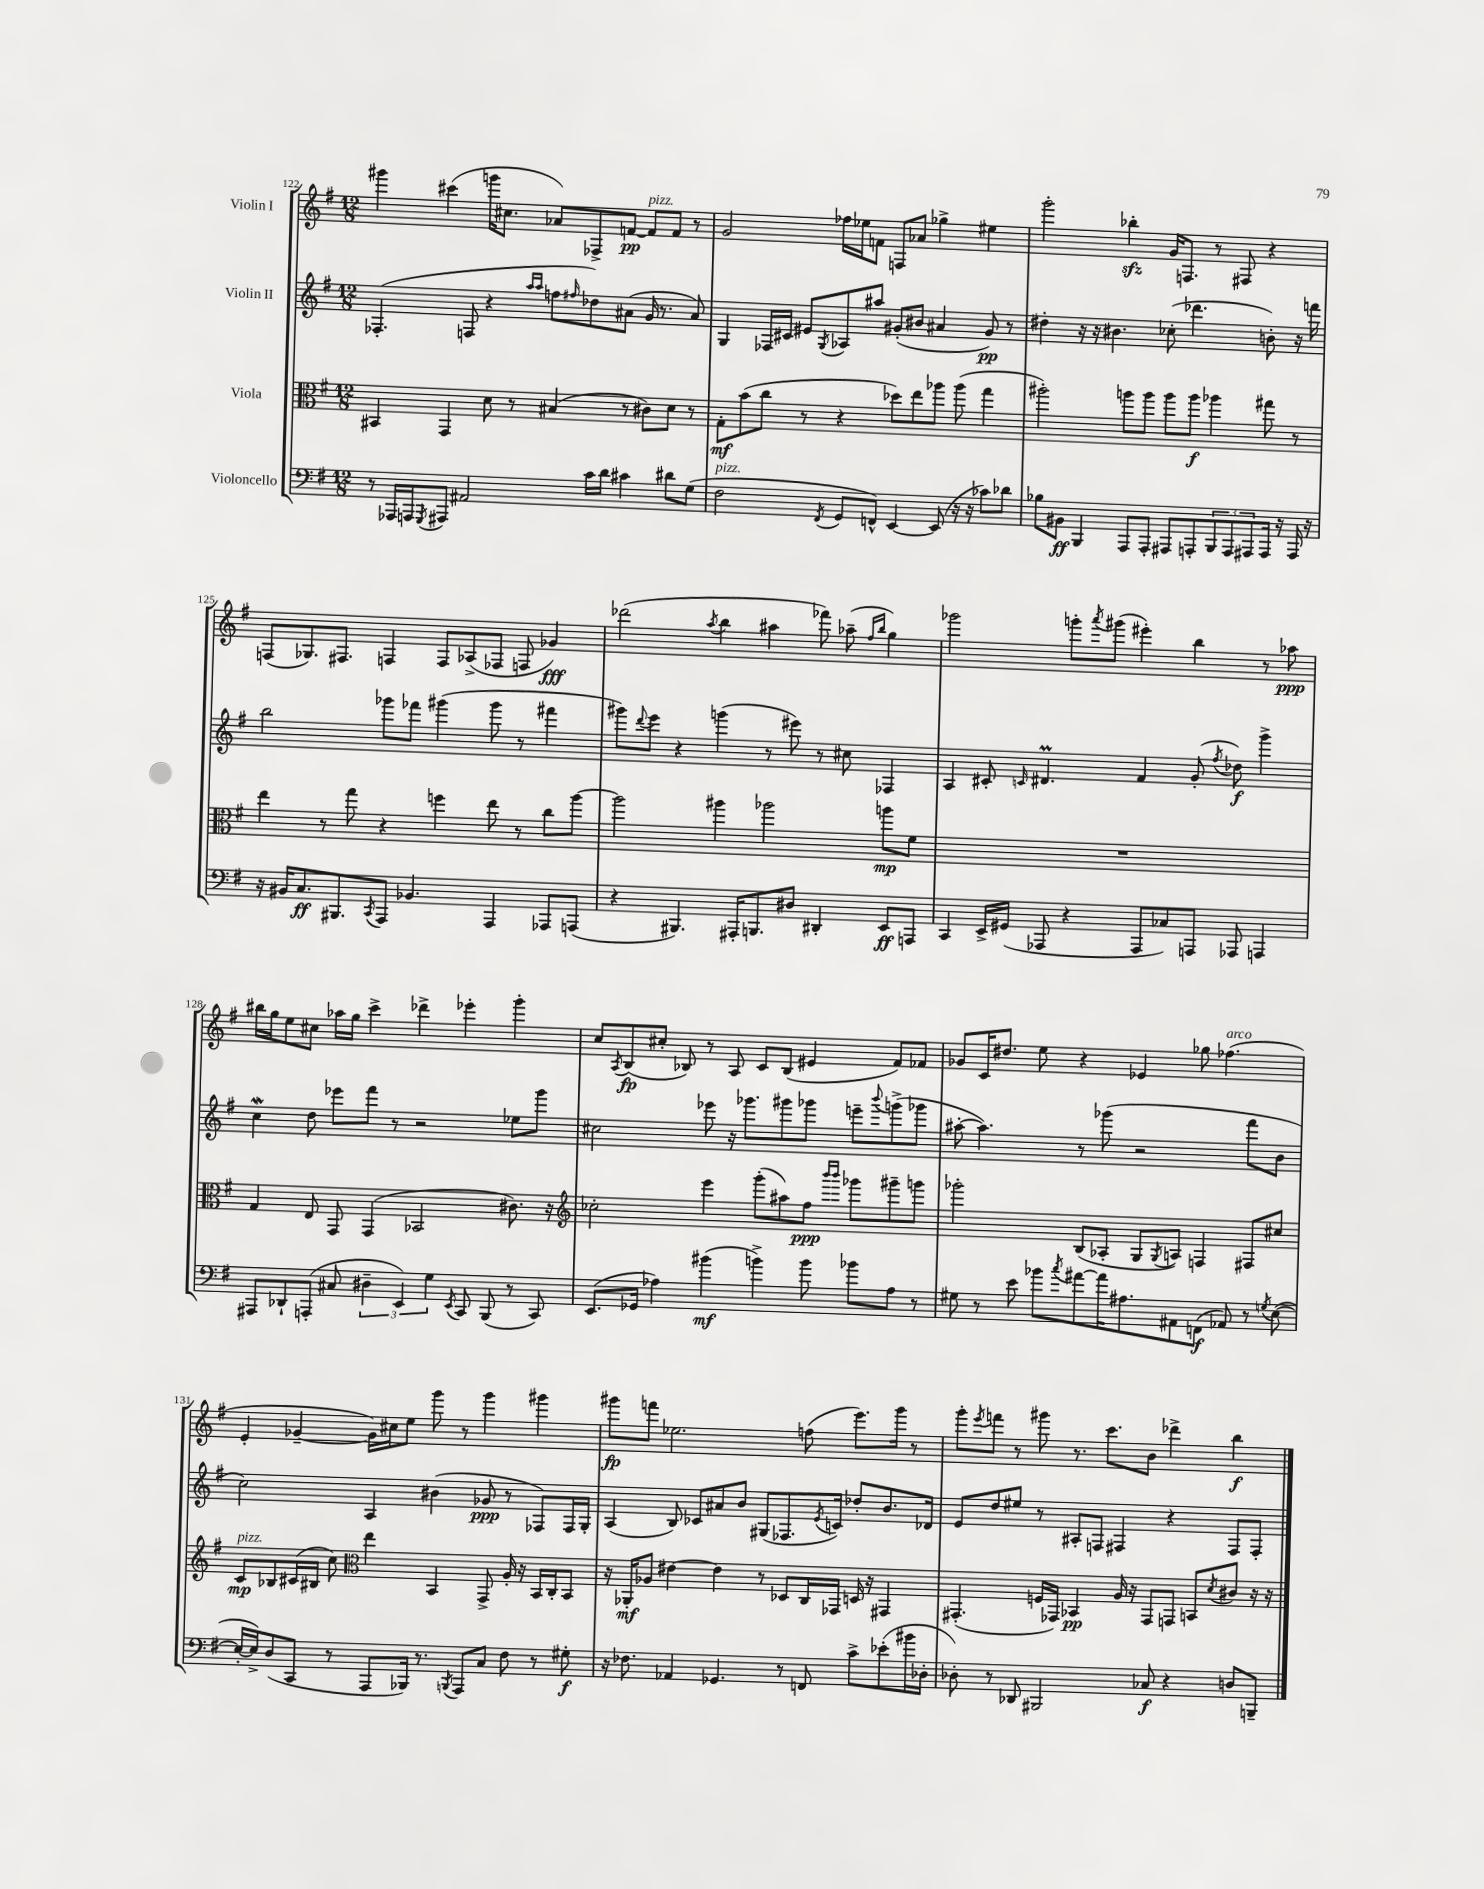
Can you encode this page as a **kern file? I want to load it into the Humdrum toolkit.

**kern	**kern	**kern	**kern
*staff4	*staff3	*staff2	*staff1
*clefF4	*clefC3	*clefG2	*clefG2
*k[f#]	*k[f#]	*k[f#]	*k[f#]
*M12/8	*M12/8	*M12/8	*M12/8
8r	4BB#	(4.F-'	4ggg#
16AAA-	.	.	.
16AAA	.	.	.
8qGGG	.	.	.
8AAA#	4GG	.	(4ccc#
2AA#	.	8F	.
.	8d	4r	16ggg
.	.	.	8.cc#
.	8r	.	.
.	.	16qqaa	.
.	.	16qqaa	.
.	(4B#	8ff	8a-)
.	.	16qqff#	.
16c	.	8dd-)	8F-^
16d	.	.	.
4c#	8r	(8a#	[8f
.	8c#)	16g	8f]
.	.	8.r	.
8d#	8d	.	8f
(8G	8r	8a#)	8r
=	=	=	=
2F#	8G'	4G	2g
.	(8b	.	.
.	8cc	16F-	.
.	.	16c#	.
.	8r	8e#	.
8qFF#	.	8qG	.
8GG	4r	8A-	16ff-
.	.	.	16ee-
8FF^^)	.	8aa#	8f
[4EE	8dd-)	(8g#'	8F
.	8ee	8b#	8a-
(8EE]	8aa-	4a#	4gg-^
16r	(8aa-	.	.
16r	.	.	.
8c-)	4gg	8g#)	4ee#
8d-	.	8r	.
=	=	=	=
8B-	2aa#')	4dd#'	2ggg'
8BB#	.	.	.
4BBB	.	16r	.
.	.	16r	.
.	.	4.b#	.
8AAA	8aa	.	4bb-'
8AAA'	8aa	.	.
8AAA#	8aa	(8cc-'	16g
.	.	.	8.F
8AAA'	8aa	4.ddd-	.
12BBB	4aa-	.	8r
12AAA	.	.	.
.	.	.	8F#
12AAA#	.	.	.
16AAA#	8gg#	8b')	4r
16r	.	.	.
16AAA#	8r	16r	.
16r	.	16fff	.
=	=	=	=
16r	4ee	2bb	(8F
16BB#	.	.	.
8.C	.	.	8.G-)
.	8r	.	.
8.BBB#	.	.	8.F#
.	8gg	.	.
8qCC	.	.	.
8AAA	4r	8ggg-	4F
4.BB-	.	8fff-	.
.	4ff	(4ggg#	8F
.	.	.	(8A-^
4AAA	8ee	8ggg#	8F-
.	8r	8r	8F
8AAA-	8cc	4fff#	4g-)
(8AAA	[8aa	.	.
=	=	=	=
4r	2aa]	8ggg#)	(2ddd-
.	.	8qqddd	.
.	.	8eee	.
4.BBB#)	.	4r	.
.	.	.	8qaa
.	4aa#	(4ggg	4bb
16AAA#'	.	.	.
8.BBB	.	.	.
.	2aa-	8r	4aa#
8D#	.	8eee#)	.
4DD#'	.	8r	8fff-)
.	.	8cc#	(8aa-~
.	.	.	16qqff#
.	.	.	16qqbb
8EE	8aa	4F-	4gg)
8AAA	8f#	.	.
=	=	=	=
4CC	1.r	4A	2ggg-
16EE^	.	8c#'	.
(16GG#	.	.	.
.	.	16qqc	.
8AAA-	.	4.d#	.
4r	.	.	8ggg'
.	.	.	8qaaa
.	.	.	(8ggg#
8AAA-	.	4f#	4eee#')
8C-)	.	.	.
8AAA	.	(8g'	4bb
.	.	8qff#	.
8AAA-	.	8dd-)	.
4AAA	.	4ggg^	8r
.	.	.	8aa-
=	=	=	=
8AAA#	4G	4cc	16bb#
.	.	.	16gg
8DD-`	.	.	8ee
(8AAA'	8E	8dd	8cc#
8C#	8GG	8eee-	16aa-
.	.	.	16gg
6D#~	(4GG	8fff#	4ccc^
.	.	8r	.
6EE)	.	.	.
.	2BB-	2r	4ddd-^
6G	.	.	.
8qEE	.	.	.
8CC	.	.	4eee-'
(8BBB	.	.	.
8r	8.c#)	8ee-	4ggg'
8CC)	.	8ggg	.
.	16r	.	.
=	=	=	=
*	*clefG2	*	*
(8.EE	2cc-'	2cc#	8cc
.	.	.	8qA
.	.	.	(8B
16GG-	.	.	.
4A-)	.	.	8cc#'
.	.	.	8B-)
(4b#	4eee	8eee-	8r
.	.	16r	8A
.	.	8.ggg-	.
4b^)	(8ggg'	.	8c
.	8aa#)	8ggg#	(8B-
8b	8ff#	8ggg-	4e#
.	16qqbbb	.	.
.	16qqbbb	.	.
8b-	8ggg-	8eee~	.
.	.	8qqbbb	.
8A-	8ggg#~	(8ggg^	8f#)
8r	8ggg	8ggg-	8f-
=	=	=	=
8G#	2ggg-'	[8aa#'	8g-
8r	.	4.aa#])	16c
.	.	.	8.dd#
8e	.	.	.
8b-	.	.	8ee
8qcc	.	.	.
[8a#	(8B	8r	4r
16a#]	8A-'	(8ggg-	.
8.A#	.	.	.
.	8G	2r	4e-
.	8qG	.	.
8AA#	8A)	.	.
(8FF	4F	.	8gg-
8AA-)	.	.	(4.ff-
8r	8F#	8fff#	.
8qG	.	.	.
([8E	8cc#	8b	.
=	=	=	=
16E'_	8c	2cc)	4e'
16E^])	.	.	.
(8D	8B-	.	.
8CC	(16c#	.	[4g-~
.	16B#	.	.
8r	8cc)	.	.
*	*clefC3	*	*
8AAA	4ee	4A	16g-])
.	.	.	16cc#
16BBB-)	.	.	8ee
8.r	.	.	.
.	4BB	(4b#	8ggg
8qBBB	.	.	.
8AAA	.	.	8r
8C	8GG^	8g-	4ggg
8F#	16A'	8r	.
.	16r	.	.
8r	16BB	8F-)	4ggg#
.	16C'	.	.
8G#'	8BB	16F-	.
.	.	16G'	.
=	=	=	=
16r	16r	(4A	8ggg#
8.F-	16AA-'	.	.
.	8A-	.	8fff
4AA-	[4e#	8B)	2.ee-
.	.	8c-	.
4.GG-	4e#]	8a#	.
.	.	8b	.
.	8r	(8G#	.
8r	8D-	8.F-	.
8FF	16C	.	(8ff
.	.	8qe	.
.	16GG-	16c)	.
8c^	16D	8dd-'	8.eee)
.	16r	.	.
(8e-'	4GG#	8.b	.
.	.	.	16ggg#
16b#	.	.	8r
16D-'	.	16d-	.
=	=	=	=
8D-')	(4.GG#'	8e	8ggg'
.	.	.	8qeee
8r	.	8dd	8fff
8DD-	.	8ee#	8r
2BBB#	16F	8r	8ggg#
.	16GG-)	.	.
.	4BB-	8A#'	8.r
.	.	8F	.
.	.	.	8.ccc
.	16A	4F#	.
.	16r	.	.
8C-	8GG-	.	8b
4r	8GG	4r	4ddd-^
.	8BB	.	.
.	8qd	.	.
8D	8c#	8F#	4bb
8BBB~	16r	8F#'	.
.	16r	.	.
==	==	==	==
*-	*-	*-	*-
